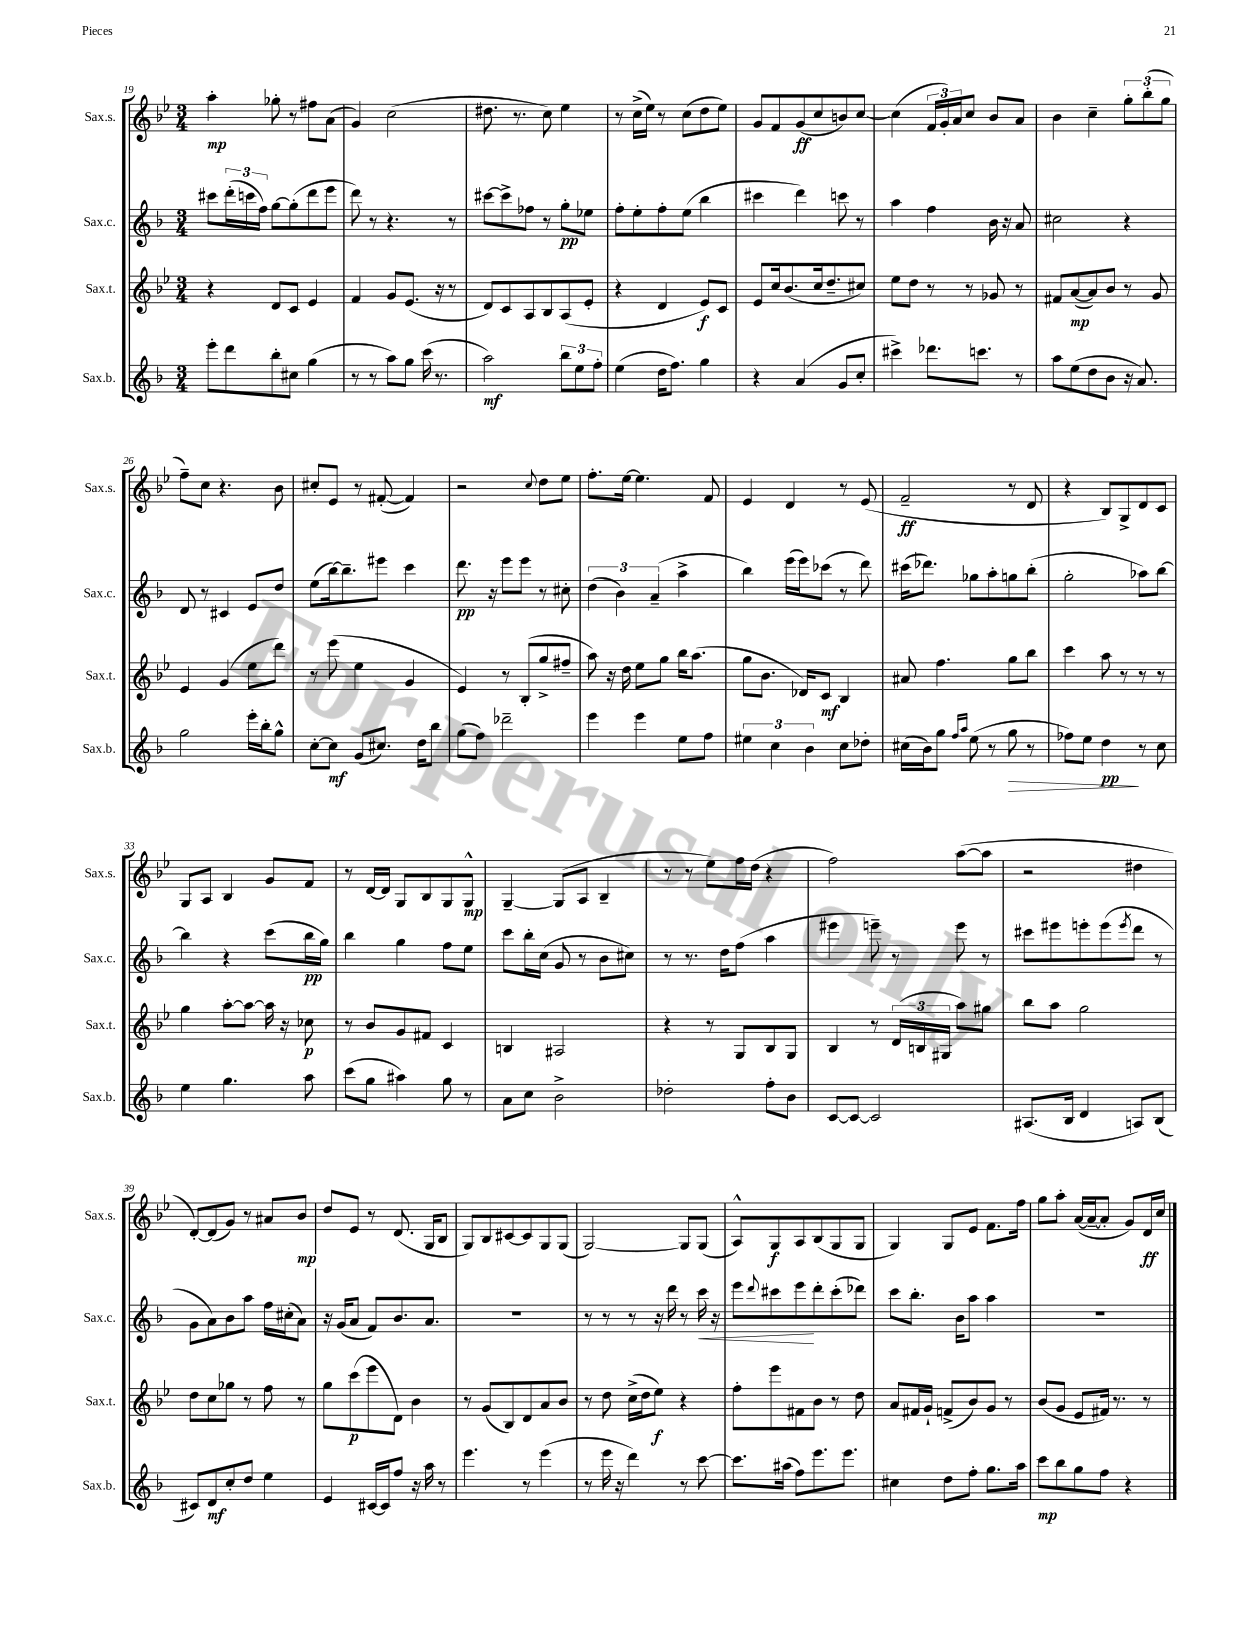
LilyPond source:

<<
\new StaffGroup <<
\new Staff = "s0" \with { instrumentName = "Sax.s." shortInstrumentName = "Sax.s." } {
    \clef treble \key bes \major \numericTimeSignature \time 3/4
    a''4-.\mp ges''8-. r8 fis''8 a'8( |
    g'4) c''2( |
    dis''8. r8. c''8) ees''4 |
    r8 c''16->( ees''16) r8 c''8( d''8 ees''8) |
    g'8 f'8 g'8\ff( c''8 b'8) c''8~ |
    c''4( \tuplet 3/2 { f'16 g'16-.) a'16 } c''8 bes'8 a'8 |
    bes'4 c''4-- \tuplet 3/2 { g''8-. bes''8-.( g''8 } |
    f''8--) c''8 r4. bes'8 |
    cis''8-. ees'8 r8 fis'8~-.( fis'4) |
    r2 \appoggiatura { c''8 } d''8 ees''8 |
    f''8.-. ees''16~ ees''4. f'8 |
    ees'4 d'4 r8 ees'8( |
    f'2--\ff r8 d'8 |
    r4 bes8) g8-> d'8 c'8 |
    g8 a8 bes4 g'8 f'8 |
    r8 d'16~ d'16 g8 bes8 g8 g8-^\mp |
    g4~-- g8( a8 bes4-- |
    r8 r8 ees''8) f''16 d''16( r4 |
    f''2) a''8~( a''8 |
    r2 dis''4 |
    d'8~-.) d'8( g'8) r8 ais'8 bes'8\mp |
    d''8 ees'8 r8 d'8.( g16 bes8 |
    g8) bes8 cis'8~ cis'8 g8 g8( |
    g2~) g8 g8( |
    a8-^) g8\f a8 bes8( g8 g8 |
    g4) g8 ees'8 f'8. f''16 |
    g''8 a''8-. a'16~( a'16~-- a'8-. g'8) d'16\ff c''16 \bar "|." |
}
\new Staff = "s1" \with { instrumentName = "Sax.c." shortInstrumentName = "Sax.c." } {
    \clef treble \key f \major \numericTimeSignature \time 3/4
    cis'''8 \tuplet 3/2 { d'''16-.( c'''16 f''16) } g''8~ g''8-.( d'''8 e'''8 |
    d'''8) r8 r4. r8 |
    cis'''8~ cis'''8-> fes''8 r8 g''8-.\pp ees''8 |
    f''8-. e''8-. f''8-. e''8( bes''4 |
    cis'''4 d'''4) c'''8 r8 |
    a''4 f''4 bes'16 r16 a'8 |
    cis''2 r4 |
    d'8 r8 cis'4 e'8 d''8 |
    e''8( bes''16~) bes''8.-- eis'''8 c'''4 |
    d'''8.\pp r16 e'''8 e'''8 r8 cis''8-. |
    \tuplet 3/2 { d''4( bes'4) a'4--( } a''4-> |
    bes''4) e'''16( e'''16) ces'''8( r8 d'''8) |
    cis'''16( des'''8.) ges''8 a''8-. g''8 bes''8-.( |
    g''2-. aes''8) bes''8~ |
    bes''4 r4 c'''8( bes''16\pp g''16) |
    bes''4 g''4 f''8 e''8 |
    c'''8 bes''16-. c''16( g'8 r8 bes'8 cis''8) |
    r8 r8. d''16 f''8( a''4 |
    eis'''4 e'''8--) r8 e'''8 r8 |
    cis'''8 eis'''8 e'''8-. e'''8( \acciaccatura { e'''8 } d'''8 r8 |
    g'8 a'8) bes'8 a''8 f''16 cis''16-.( a'8) |
    r16 g'16( a'8 f'8) bes'8. a'8. |
    R2. |
    r8 r8 r8 r16 d'''16 r8 c'''16\< r16 |
    e'''8 \appoggiatura { d'''8 } cis'''8 e'''8\! d'''8-. cis'''8-.( des'''8) |
    c'''8 bes''8.-. bes'16 a''8 a''4 |
    R2. \bar "|." |
}
\new Staff = "s2" \with { instrumentName = "Sax.t." shortInstrumentName = "Sax.t." } {
    \clef treble \key bes \major \numericTimeSignature \time 3/4
    r4 d'8 c'8 ees'4 |
    f'4 g'8 ees'8.( r16 r8 |
    d'8) c'8 a8 bes8 a8( ees'8-. |
    r4 d'4 ees'8\f) c'8 |
    ees'8 c''16 bes'8.( c''16 d''8.-- cis''8) |
    ees''8 d''8 r8 r8 ges'8 r8 |
    fis'8 a'8~\mp( a'8) bes'8 r8 g'8 |
    ees'4 g'4( ees''8 d'''8) |
    r8 ees'''8( ees''4 g'4 |
    ees'4) r8 bes8-.( g''8-> fis''8-- |
    a''8) r16 d''16 ees''8 g''8 bes''16 a''8.( |
    g''8 bes'8. des'16) c'8\mf bes4 |
    ais'8 f''4. g''8 bes''8 |
    c'''4 a''8 r8 r8 r8 |
    g''4 a''8~-. a''8~ a''16 r16 ces''8\p |
    r8 bes'8 g'8 fis'8 c'4 |
    b4 ais2 |
    r4 r8 g8 bes8 g8 |
    bes4 r8 \tuplet 3/2 { d'16( b16 gis16 } a''8) gis''8 |
    bes''8 a''8 g''2 |
    d''8 c''8 ges''8 r8 f''8 r8 |
    g''8 c'''8\p( ees'''8 d'8) bes'4 |
    r8 g'8( bes8) d'8 a'8 bes'8 |
    r8 d''8 c''16->( d''16 ees''8\f) r4 |
    f''8-. ees'''8 fis'8 bes'8 r8 d''8 |
    a'8 fis'16 g'16-! f'8->( bes'8) g'8 r8 |
    bes'8( g'8 ees'8 fis'16) r8. r8 \bar "|." |
}
\new Staff = "s3" \with { instrumentName = "Sax.b." shortInstrumentName = "Sax.b." } {
    \clef treble \key f \major \numericTimeSignature \time 3/4
    e'''8-. d'''8 bes''8-. cis''8 g''4( |
    r8 r8 a''8) g''8 c'''16( r8. |
    a''2\mf) \tuplet 3/2 { bes''8 e''8 f''8-. } |
    e''4( d''16 f''8.) g''4 |
    r4 a'4( g'8 c''8-. |
    cis'''4->) des'''8. c'''8. r8 |
    a''8 e''8( d''8 bes'8 r16 a'8.) |
    g''2 e'''16-. bes''16-. g''8-^ |
    c''8~-. c''8\mf g'8( cis''8.) d''16 bes''8 |
    g''8( f''8) des'''2-- |
    e'''4 e'''4 e''8 f''8 |
    \tuplet 3/2 { eis''4 c''4 bes'4 } c''8 des''8-. |
    cis''16( bes'16) g''8 \grace { f''16 a''16 } e''8( r8 g''8\> r8 |
    fes''8) e''8 d''4\pp\! r8 c''8 |
    e''4 g''4. a''8 |
    c'''8( g''8 ais''4) g''8 r8 |
    a'8 c''8 bes'2-> |
    des''2-. f''8-. bes'8 |
    c'8~ c'8~ c'2 |
    ais8.( bes16 d'4 a8) bes8( |
    cis'8) d'8\mf c''8-. d''8 e''4 |
    e'4 cis'16~ cis'16 f''8 r16 a''16 r8 |
    e'''4. r8 e'''4( |
    r8 e'''16 r16 d'''4) r8 c'''8~ |
    c'''8. ais''16( f''8) e'''8. e'''8. |
    cis''4 d''8 f''8-. g''8. a''16 |
    c'''8\mp bes''8 g''8 f''8 r4 \bar "|." |
}
>>
>>
\layout { \context { \Score currentBarNumber = #19 } }
